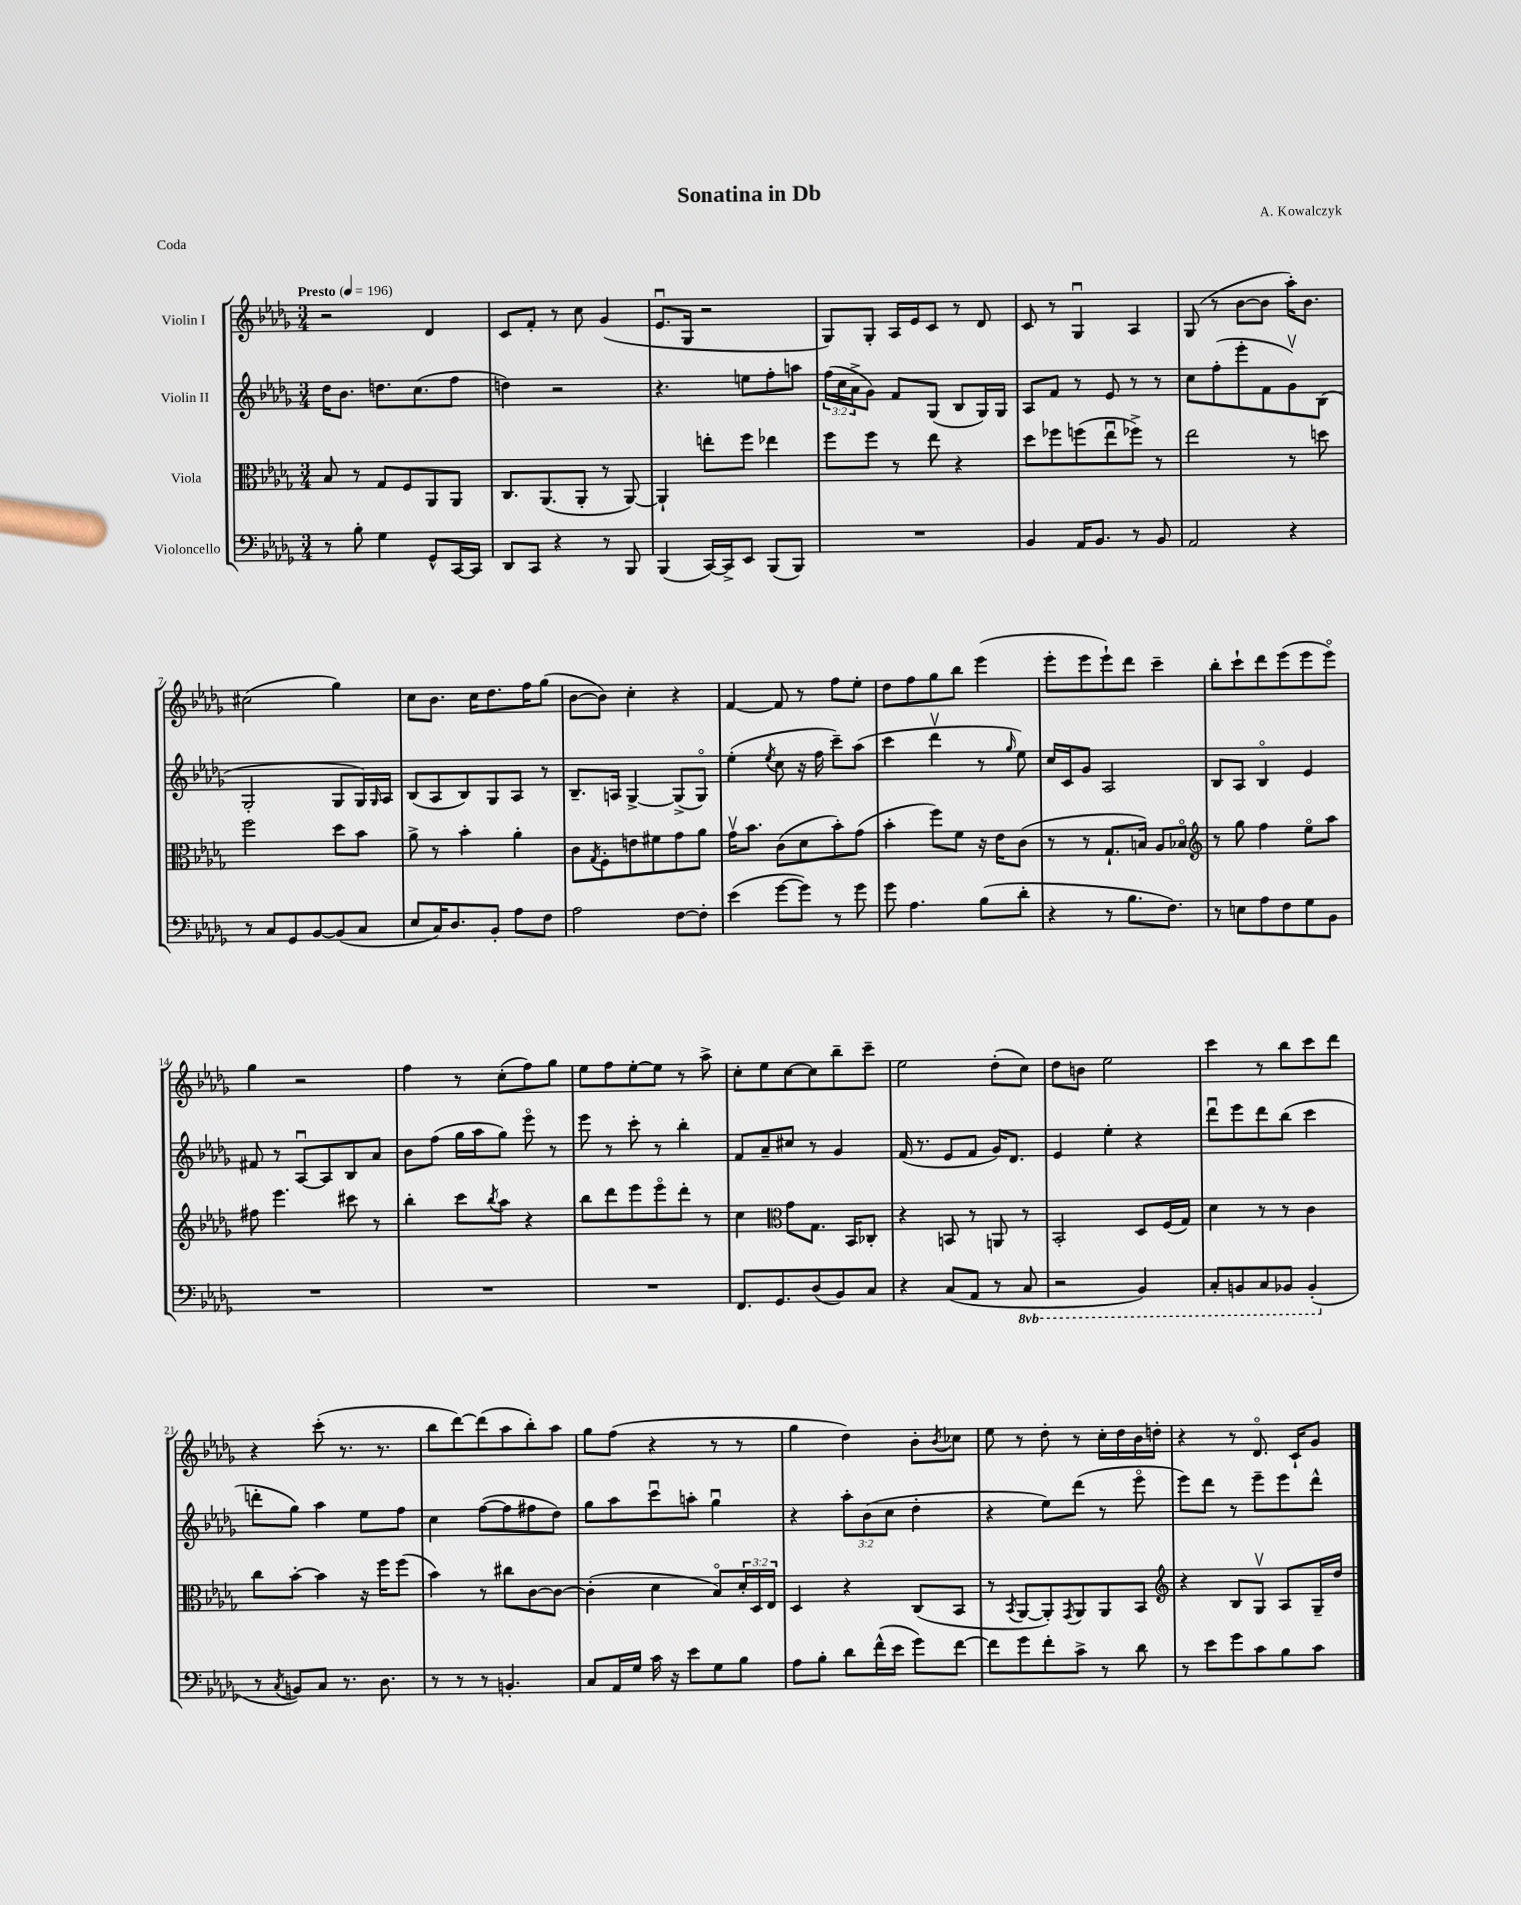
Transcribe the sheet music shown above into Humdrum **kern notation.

**kern	**kern	**kern	**kern
*staff4	*staff3	*staff2	*staff1
*clefF4	*clefC3	*clefG2	*clefG2
*k[b-e-a-d-g-]	*k[b-e-a-d-g-]	*k[b-e-a-d-g-]	*k[b-e-a-d-g-]
*M3/4	*M3/4	*M3/4	*M3/4
*MM196	*MM196	*MM196	*MM196
8r	8B-	16dd-	2r
.	.	8.b-	.
8B-'	8r	.	.
4G-	8G-	8.dd	.
.	8F	.	.
.	.	(8.cc	.
8GG-^^	8AA-	.	4d-
[16CC	8AA-	8ff	.
16CC]	.	.	.
=	=	=	=
8DD-	8.C	4dd)	8c
8CC	.	.	8f'
.	(8.AA-	.	.
4r	.	2r	8r
.	8AA-'	.	8cc
8r	8r	.	(4g-
8BBB-	[8AA-)	.	.
=	=	=	=
(4BBB-	4AA-`]	4.r	8.e-u
.	.	.	16G-
[16CC)	8ee'	.	2r
16CC^]	.	.	.
8EE-	8ff	8ee	.
(8BBB-	4ee-	8ff'	.
8BBB-)	.	8aa	.
=	=	=	=
2.r	8ff	(24ff	8G-)
.	.	24cc	.
.	.	24a-^	.
.	8ff	8g-)	8G-'
.	8r	8f	16A-
.	.	.	16e-
.	8ee-	(8G-	8c
.	4r	8B-	8r
.	.	16G-)	8d-
.	.	16G-	.
=	=	=	=
4BB-	8dd-	8A-	8c
.	8ff-	8f	8r
16AA-	(8ff	8r	4G-u
8.BB-	.	.	.
.	8ee-u	8e-	.
8r	8ff-^)	8r	4A-
8BB-	8r	8r	.
=	=	=	=
2AA-	2ee-	8cc	(8G-
.	.	(8ff'	8r
.	.	8eee-'	[8b-
.	.	8f	8b-]
4r	8r	8g-v)	16aa-')
.	.	.	8.b-
.	8dd	(8B-	.
=	=	=	=
8r	2ff	2G-'	(2cc#
8C	.	.	.
8GG-	.	.	.
[8BB-	.	.	.
(8BB-]	8dd-	8G-	4gg-)
8C	8b-	16G-)	.
.	.	16qqG-	.
.	.	16A-	.
=	=	=	=
8E-	8a-^	(8B-	8cc
16C)	8r	8A-	8.b-
8.D-	.	.	.
.	4b-'	8B-)	.
.	.	.	16cc
8BB-'	.	8G-	8.dd-
8A-	4a-'	8A-	.
.	.	.	16ff
8F	.	8r	(8gg-
=	=	=	=
2A-	8c	8.B-~	[8b-
.	8qG-	.	.
.	8F'	.	8b-])
.	.	16A	.
.	8e	[4G-^	4cc'
.	8f#	.	.
[8F	8g-	(8G-^]	4r
8F']	8a-	8G-o)	.
=	=	=	=
(4e-	16g-v	(4ee-'	[4f
.	8.b-	.	.
.	.	8qee-	.
[8g-	(8c	8cc	8f]
8g-])	8d-	16r	8r
.	.	16ff	.
8r	8b-')	8ccc~)	8ff
8g-	(8g-	(8aa-	8ee-'
=	=	=	=
8g-	4b-'	4ccc	8dd-
4.A-	.	.	8ff
.	8ff)	4ddd-v	8gg-
.	8f	.	8bb-
(8B-	16r	8r	(4eee-
.	16e-	.	.
.	.	16qqgg-	.
8d-'	(8c	8ee-)	.
=	=	=	=
4r	8r	16cc	8eee-'
.	.	16c	.
.	8r	8g-	8eee-
8r	8.G-`	2A-	8eee-`)
8.B-	.	.	8ddd-
.	16B)	.	.
.	8A-	.	4ccc~
8.F)	.	.	.
.	8B-o	.	.
=	=	=	=
*	*clefG2	*	*
8r	8r	8B-	8bb-'
8E	8gg-	8A-	8ccc`
8A-	4ff	4B-o	8ddd-
8F	.	.	(8eee-
8G-	8ee-o	4e-	8eee-
8BB-	8aa-	.	8eee-o)
=	=	=	=
2.r	8ff#	8f#	4gg-
.	4.eee-	8r	.
.	.	[8A-u	2r
.	.	8A-]	.
.	8ccc#	8B-	.
.	8r	8a-	.
=	=	=	=
2.r	4bb-'	8b-	4ff
.	.	(8ff	.
.	8ccc	16gg-	8r
.	.	16aa-	.
.	8qbb-	.	.
.	8aa-	8gg-)	(8cc'
.	4r	8eee-o	8ff)
.	.	8r	8gg-
=	=	=	=
2.r	8bb-	8eee-	8ee-
.	8ddd-	8r	8ff
.	8eee-	8ccc'	[8ee-'
.	8eee-o	8r	8ee-]
.	8ddd-'	4bb-'	8r
.	8r	.	8aa-^
=	=	=	=
8.FF	4cc	8f	8cc'
.	.	8a-~	8ee-
8.GG-	.	.	.
*	*clefC3	*	*
.	8g-	8cc#	[8cc
(8D-	8.G-	8r	8cc]
8BB-)	.	4g-	8bb-~
.	16BB-	.	.
8C	8C-'	.	8ccc~
=	=	=	=
4r	4r	(16f	2ee-
.	.	8.r	.
(8C	8BB	8e-	.
8AA-	8r	8f	.
8r	8AA	16g-)	(8dd-'
.	.	8.d-	.
8CC	8r	.	8cc)
=	=	=	=
2r	2BB-'	4e-	8dd-
.	.	.	8b
.	.	4ee-'	2ee-
4BBB-)	8D-	4r	.
.	(16F	.	.
.	16G-)	.	.
=	=	=	=
8CC'	4d-	8ddd-u	4ccc
8BBB	.	8eee-	.
8CC	8r	8ddd-	8r
8BBB-	8r	(8bb-	8bb-
(4BBB-'	4c	4ccc	8ccc
.	.	.	8ddd-
=	=	=	=
8r	8cc	8ddd'	4r
8qC	.	.	.
8BB)	[8b-'	8gg-)	.
8C	4b-]	4aa-	(8ccc'
8.r	.	.	8.r
.	16r	8ee-	.
8.D-	16ff	.	8.r
.	(8ff	8ff	.
=	=	=	=
8r	4b-)	4cc	8bb-
8r	.	.	[8ddd-)
8r	8r	([8ff	(8ddd-]
4.BB'	8cc#	8ff]	8aa-
.	[8c	8ff#	8bb-')
.	8c_	8dd-)	8aa-
=	=	=	=
8C	(4c']	8gg-	8gg-
16AA-	.	8aa-	(8ff
16G-	.	.	.
16c	4d-	8cccu	4r
16r	.	.	.
8e-	.	8aa'	.
8G-	8B-o)	4gg-u	8r
8B-	24d-'	.	8r
.	24D-	.	.
.	24E-	.	.
=	=	=	=
8A-	4D-	4r	4gg-
8B-'	.	.	.
8d-	4r	12aa-'	4dd-)
.	.	(12b-	.
(16f^^	.	.	.
.	.	12cc	.
16e-	.	.	.
8g-)	(8C	4dd-'	8b-'
.	.	.	8qb-
[8f	8BB-	.	8cc-
=	=	=	=
8f]	8r	4r	8ee-
.	8qBB-	.	.
8g-	[8AA-	.	8r
8f'	8AA-'])	8ee-)	8dd-'
.	8qGG-	.	.
8c^	8AA-	(8ddd-	8r
8r	8AA-	8r	16cc'
.	.	.	16dd-
8d-	8BB-	8eee-o	16b-
.	.	.	16dd'
=	=	=	=
*	*clefG2	*	*
8r	4r	8eee-)	4r
8e-	.	8ddd-	.
8g-	8B-	8r	8r
8c	8G-v	8eee-~	8.d-o
8B-	8A-	8eee-	.
.	.	.	16c`
8c	16G-~	8ddd-^^	8g-
.	16dd-	.	.
==	==	==	==
*-	*-	*-	*-
